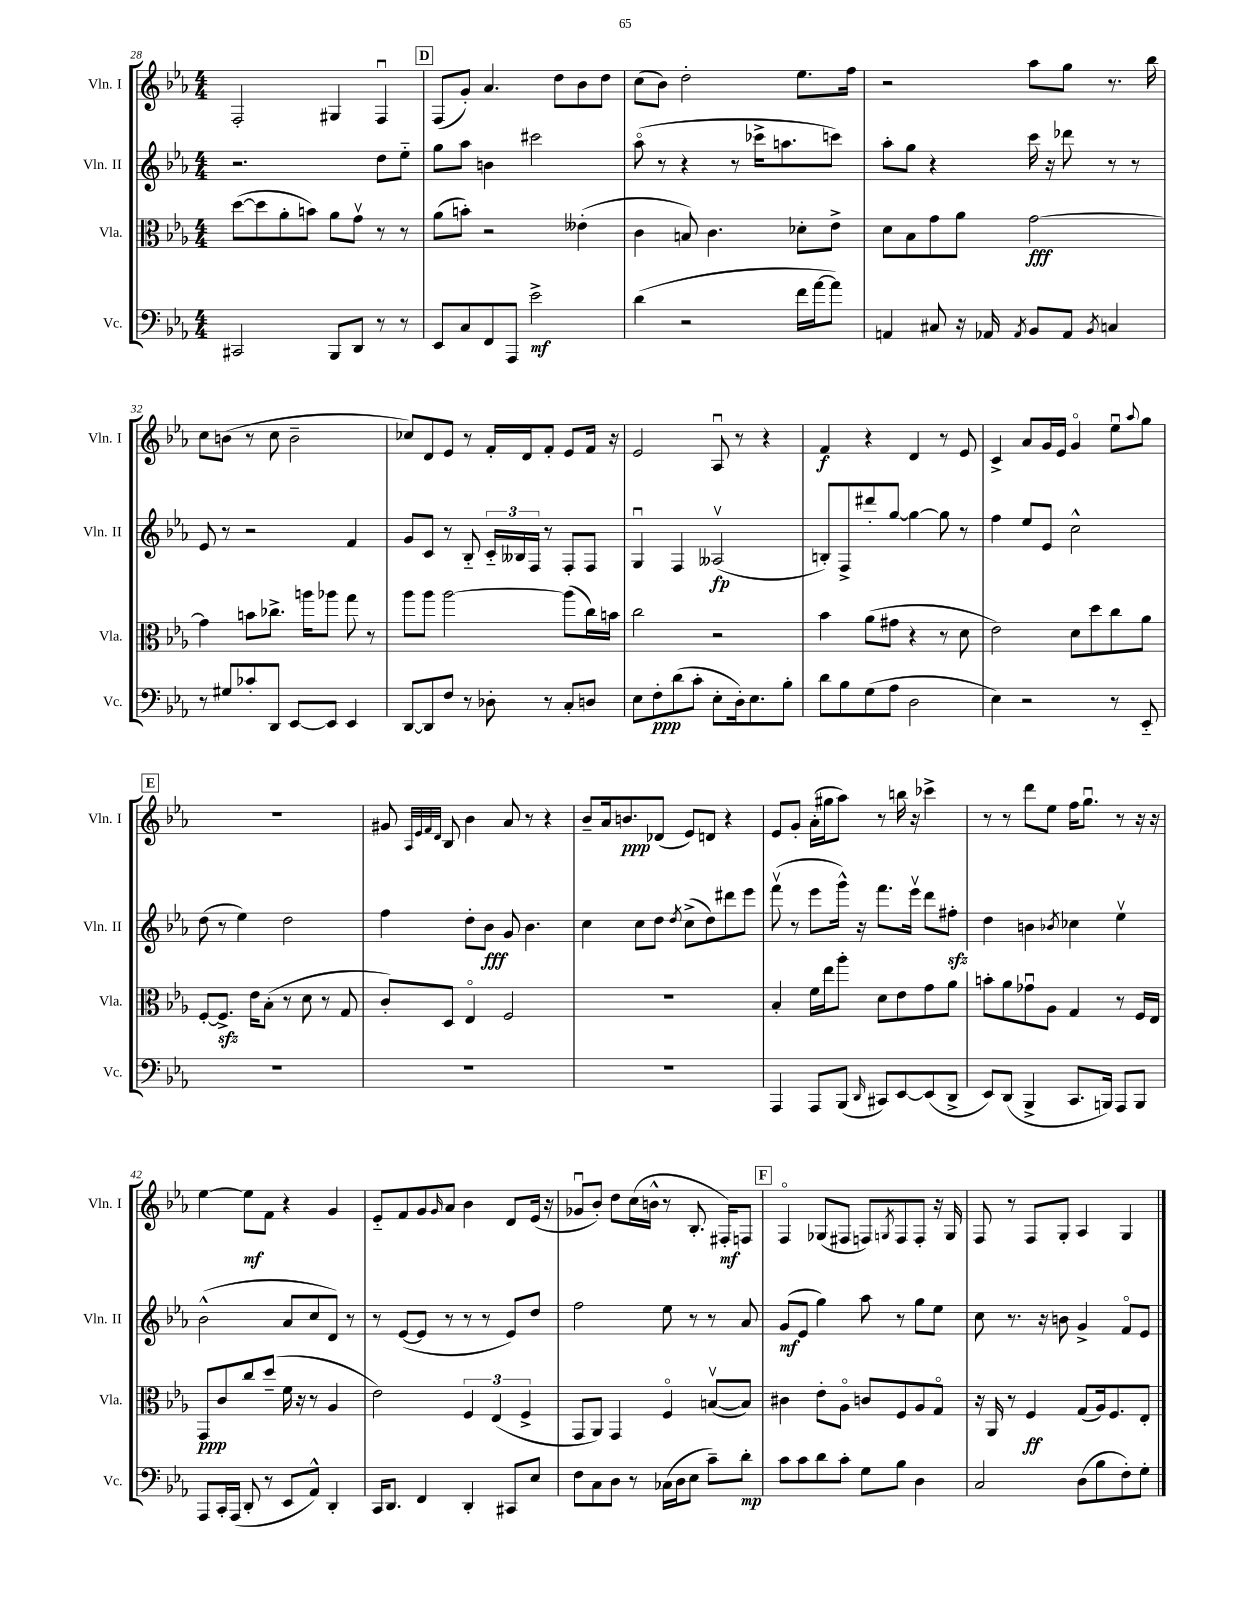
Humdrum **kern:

**kern	**kern	**kern	**kern
*staff4	*staff3	*staff2	*staff1
*clefF4	*clefC3	*clefG2	*clefG2
*k[b-e-a-]	*k[b-e-a-]	*k[b-e-a-]	*k[b-e-a-]
*M4/4	*M4/4	*M4/4	*M4/4
2CC#/	([8dd\L	2.r	2F'/
.	8dd\]	.	.
.	8a-'\	.	.
.	8b\J)	.	.
8BBB-/L	8a-\L	.	4G#/
8DD/J	8gv\J	.	.
8r	8r	8dd\L	4Fu/
8r	8r	8ee-'~\J	.
=	=	=	=
8EE-/L	(8a-\L	8gg\L	(8F/L
8C/	8b'\J)	8aa-\J	8g'/J)
8FF/	2r	4b\	4.a-/
8AAA-/J	.	.	.
2e-^\	.	2ccc#\	.
.	.	.	8dd\L
.	(4e--'\	.	8b-\
.	.	.	8dd\J
=	=	=	=
(4d\	4c\	(8aa-o\	(8cc\L
.	.	8r	8b-\J)
2r	8B/)	4r	2dd'\
.	4.c\	.	.
.	.	8r	.
.	.	16ccc-^\LK	.
.	.	8.aa\	.
16f\LL	8d-'\L	.	8.ee-\L
[16a-\J	.	.	.
8a-\]J)	8e-^\J	8ccc\J)	.
.	.	.	16ff\Jk
=	=	=	=
4AA/	8d\L	8aa-'\L	2r
.	8B-\	8gg\J	.
8C#/	8g\	4r	.
16r	8a-\J	.	.
16AA-/	.	.	.
8qAA-/	.	.	.
8BB-/L	[2g\	16ccc\	8aa-\L
.	.	16r	.
8AA-/J	.	8ddd-\	8gg\J
8qBB-/	.	.	.
4C/	.	8r	8.r
.	.	8r	.
.	.	.	16bb-\
=	=	=	=
8r	4g\]	8e-/	8cc\L
8G#/L	.	8r	(8b\J
8c-'/	8b\L	2r	8r
8DD/J	8.cc-^\J	.	8cc\
[8EE-/L	.	.	2b~\
.	16aa\LK	.	.
8EE-/]J	8aa-\J	.	.
4EE-/	8gg\	4f/	.
.	8r	.	.
=	=	=	=
[8DD/L	8aa-\L	8g/L	8cc-/L)
8DD/]	8aa-\J	8c/J	8d/
8F/J	[2aa-\	8r	8e-/J
8r	.	8B-'~/	8r
8D-'\	.	24c'~/LL	16f'/LL
.	.	24B--/	.
.	.	.	16d/J
.	.	24F/JJ	.
8r	.	8r	8f'/J
8C'/L	(8aa-\]L	8F'/L	8e-/L
8D/J	16cc\L)	8F/J	16f/Jk
.	16b\JJ	.	16r
=	=	=	=
8E-\L	2cc\	4Gu/	2e-/
8F'\	.	.	.
(8d\	.	4F/	.
8c'\J	.	.	.
8E-'\L	2r	(2A--v/	8A-u/
16D'\k)	.	.	8r
8.E-\	.	.	.
.	.	.	4r
8B-'\J	.	.	.
=	=	=	=
8d\L	4b-\	8B'/L)	4f/
8B-\	.	8F^/	.
(8G\	(8a-\L	8ddd#'/	4r
8A-\J	8g#\J	[8gg/J	.
2D\	4r	4gg\_	4d/
.	8r	8gg\]	8r
.	8d\	8r	8e-/
=	=	=	=
4E-\)	2e-\)	4ff\	4c^/
2r	.	8ee-/L	8a-/L
.	.	8e-/J	16g/L
.	.	.	16e-/JJ
.	8d\L	2cc^^\	4go/
.	8dd\	.	.
8r	8cc\	.	8ee-u\L
.	.	.	8qqaa-/
8EE-'~/	8a-\J	.	8gg\J
=	=	=	=
1r	[8F'/L	(8dd\	1r
.	8.F^/]J	8r	.
.	.	4ee-\)	.
.	16e-\LK	.	.
.	(8B-'\J	.	.
.	8r	2dd\	.
.	8d\	.	.
.	8r	.	.
.	8G/	.	.
=	=	=	=
1r	8c'/L)	4ff\	8g#/
.	.	.	32qqA-/LLL
.	.	.	32qqe-/
.	.	.	32qqf/
.	.	.	32qqd/JJJ
.	8D/J	.	8B-/
.	4E-o/	8dd'\L	4b-\
.	.	8b-\J	.
.	2F/	8g/	8a-/
.	.	4.b-\	8r
.	.	.	4r
=	=	=	=
1r	1r	4cc\	8b-~/L
.	.	.	16a-/k
.	.	.	8.b/
.	.	8cc\L	.
.	.	8dd\J	(8d-/J
.	.	8qdd/	.
.	.	(8cc^\L	8e-/L)
.	.	8dd\)	8d/J
.	.	8ddd#\	4r
.	.	8eee-\J	.
=	=	=	=
4AAA-/	4B-'/	(8fffv\	8e-/L
.	.	8r	8g'/J
8AAA-/L	16f\LL	8eee-\L	(16a-'\LL
.	16ee-\J	.	16gg#\J
(8BBB-/J	8aa-'\J	16ggg^^\Jk)	8aa-\J)
.	.	16r	.
16qqDD/	.	.	.
8CC#/L)	8d\L	8.fff\L	8r
[8EE-/	8e-\	.	16bb\
.	.	16eee-v\Jk	16r
(8EE-/]	8g\	8ddd\L	4ccc-^\
8DD^/J	8a-\J	8ff#'\J	.
=	=	=	=
8EE-/L)	8b'\L	4dd\	8r
(8DD/J	8a-\	.	8r
4BBB-^/	8g-u\	4b\	8ddd\L
.	8A-\J	.	8ee-\J
.	.	8qb-/	.
8.CC/L	4G/	4cc-\	16ff\LK
.	.	.	8.ggu\J
16BBB/Jk)	.	.	.
8AAA-/L	8r	4ee-v\	8r
8BBB/J	16F/LL	.	16r
.	16E-/JJ	.	16r
=	=	=	=
8AAA-/L	8GG/L	(2b-^^\	[4ee-\
16CC'/L	8c/	.	.
(16AAA-/JJ	.	.	.
8DD'/	8cc/	.	8ee-\]L
8r	(8dd~/J	.	8f\J
8EE-/L	16f\	8a-/L	4r
.	16r	.	.
8AA-^^/J)	8r	8cc/	.
4DD'/	4A-/	8d/J)	4g/
.	.	8r	.
=	=	=	=
16CC/LK	2e-\)	8r	8e-'~/L
8.DD/J	.	.	.
.	.	([8e-/L	8f/
4FF/	.	8e-/]J	8g/
.	.	.	16qqg/
.	.	8r	8a-/J
4DD'/	6F/	8r	4b-\
.	.	8r	.
.	(6E-/	.	.
8CC#/L	.	8e-/L)	8d/L
.	6F^/	.	.
8E-/J	.	8dd/J	(16e-/Jk
.	.	.	16r
=	=	=	=
8F\L	8GG/L	2ff\	8g-u/L
8C\	8AA-/J)	.	8b-'/J)
8D\J	4GG/	.	8dd\L
8r	.	.	(16cc\L
.	.	.	16b^^\JJ
(16C-\LL	4Fo/	8ee-\	8r
16D\J	.	.	.
8E-\J	.	8r	8.B-'/
8c~\L)	([8Bv/L	8r	.
.	.	.	16F#'/LK)
8d'\J	8B/]J)	8a-/	8F/J
=	=	=	=
8c\L	4c#\	(8g/L	4Fo/
8c\	.	8e-/J	.
8d\	8e-'\L	4gg\)	(8G-/L
8c'\J	8A-o\J	.	8F#/J
8G\L	8c/L	8aa-\	8F/L)
.	.	.	8qG/
8B-\J	8F/	8r	8F/
4D\	8A-/	8gg\L	8F'/J
.	8Go/J	8ee-\J	16r
.	.	.	16G/
=	=	=	=
2C/	16r	8cc\	8F/
.	16AA-/	.	.
.	8r	8.r	8r
.	4F/	.	8F/L
.	.	16r	.
.	.	8b\	8G'/J
(8D\L	(8G/L	4g^/	4A-/
8B-\	16A-/k)	.	.
.	8.F/	.	.
8F'\)	.	8fo/L	4G/
8G'\J	8E-'/J	8e-/J	.
==	==	==	==
*-	*-	*-	*-
